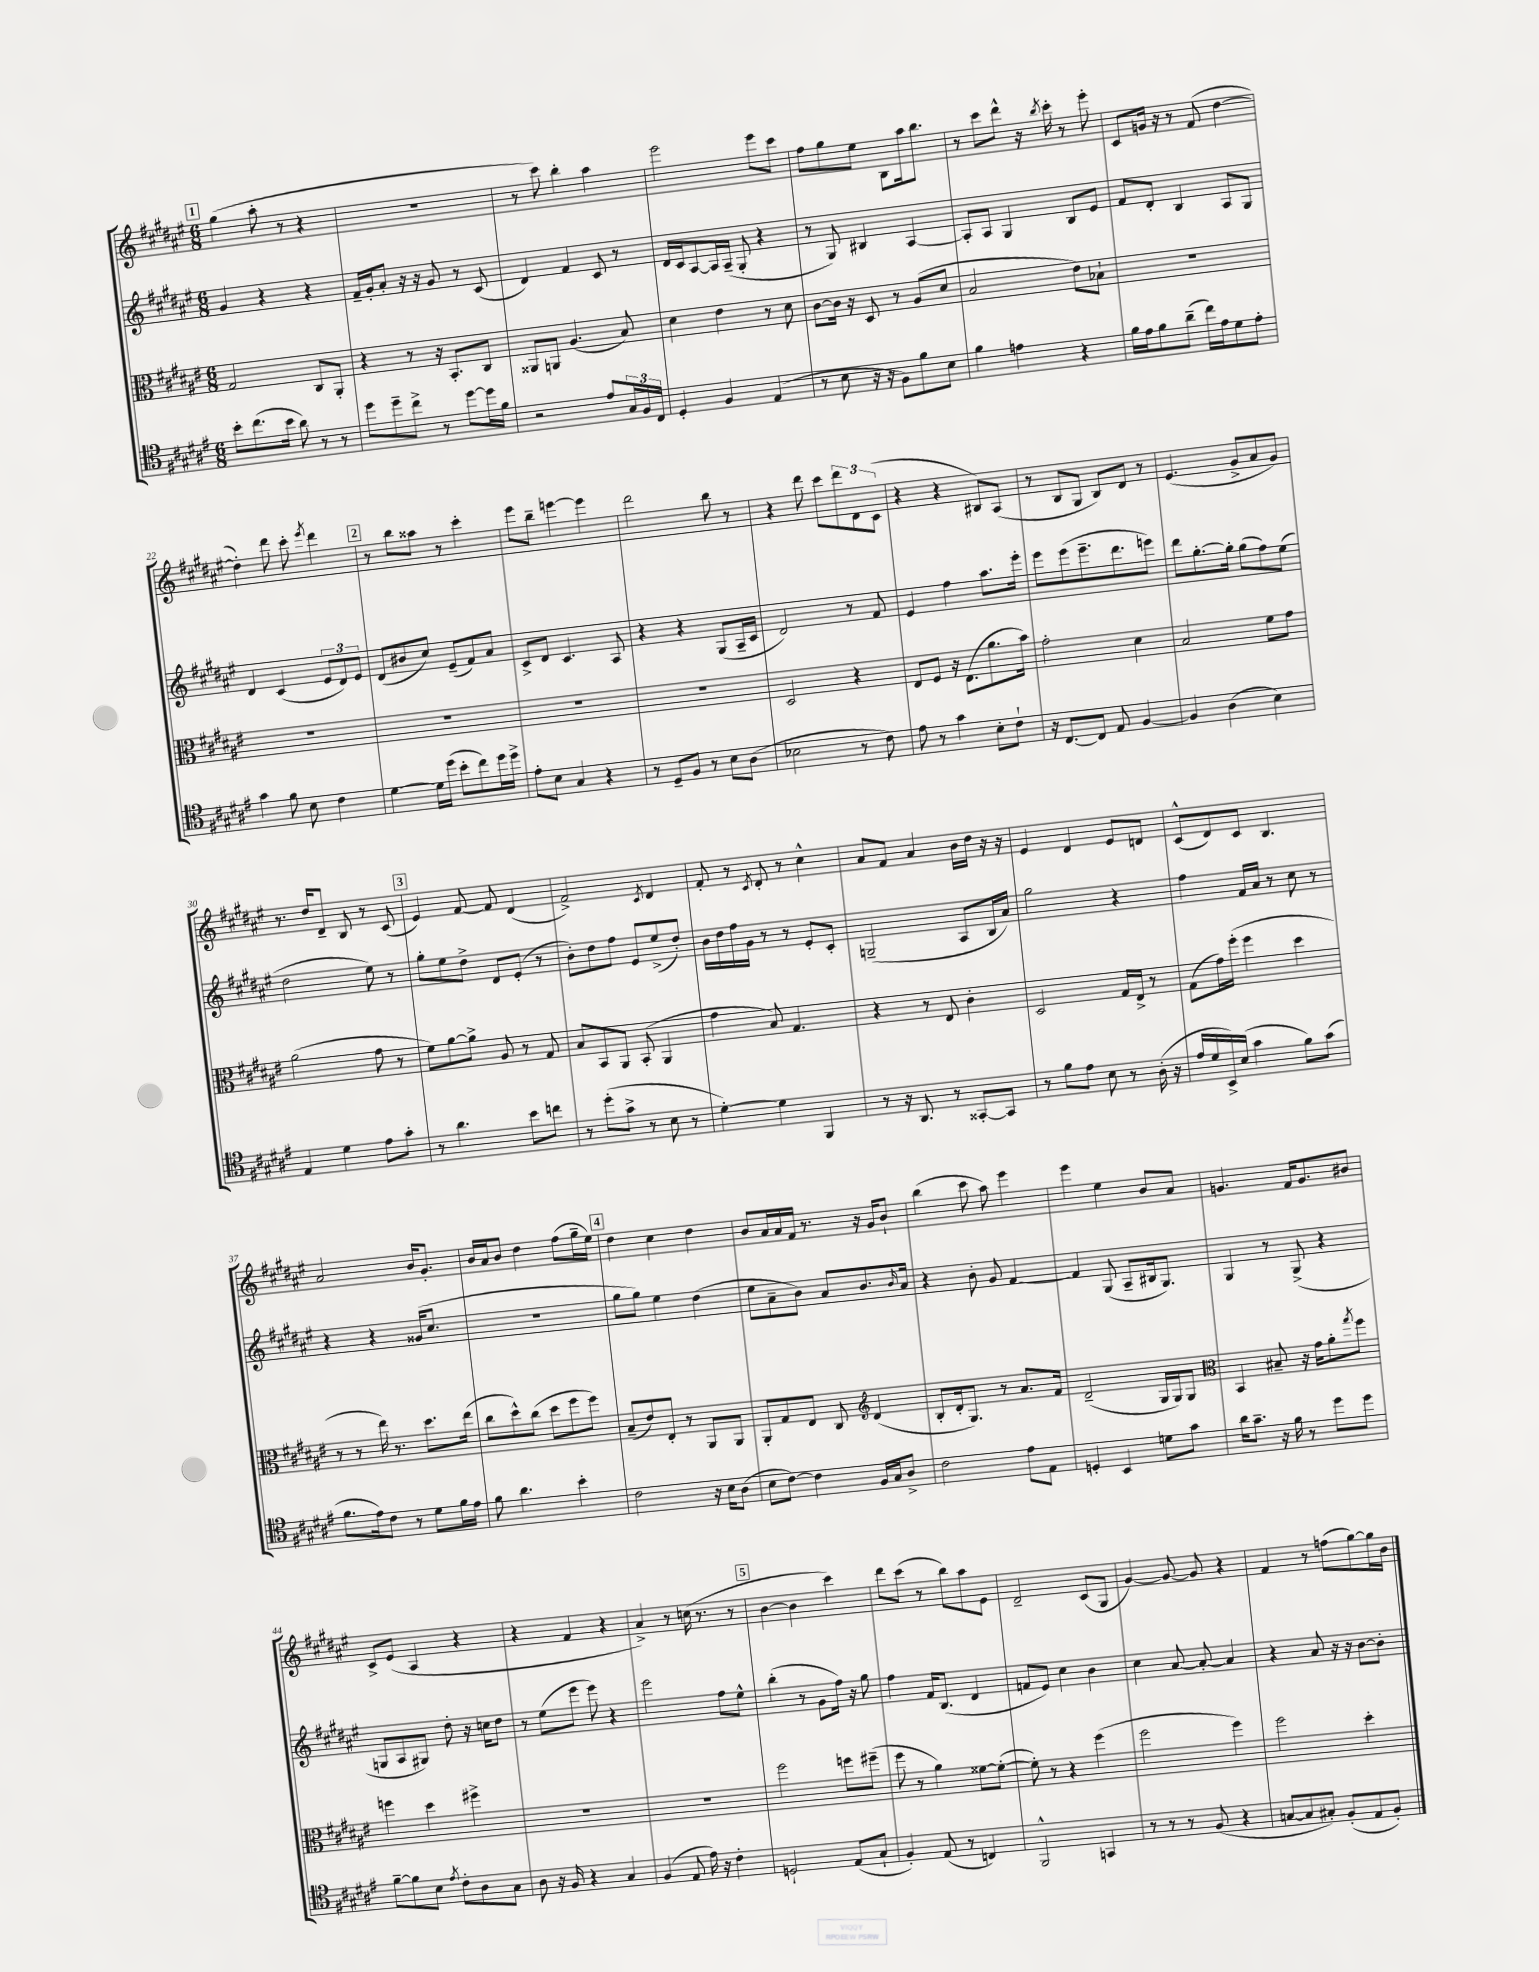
<<
\new StaffGroup <<
\new Staff = "s0" {
    \clef treble \key fis \major \numericTimeSignature \time 6/8
    \mark \markup { \box "1" } gis''4( ais''8-. r8 r4 |
    R2. |
    r8 cis'''8) b''4-. ais''4 |
    eis'''2 eis'''8 cis'''8 |
    fis''8 gis''8 eis''8 b8 ais''16 b''8. |
    r8 cis'''8 dis'''8-^ r16 \acciaccatura { b''8 } cis'''16-. r8 eis'''8-. |
    cis'8 g'16 r16 r8 fis'8( dis''4~ |
    dis''4-.) dis'''8 cis'''8-. \acciaccatura { eis'''8 } dis'''4 |
    \mark \markup { \box "2" } r8 b''8 aisis''8 r8 cis'''4-. |
    eis'''8 b''8-- e'''4~ e'''4 |
    dis'''2 b''8 r8 |
    r4 dis'''8 cis'''8 \tuplet 3/2 { dis'''8 dis'8 cis'8( } |
    r4 r4 bis8) ais8( |
    r8 b8 gis8 b8) dis'8 r8 |
    eis'4.( gis'8-> ais'8 gis'8) |
    r8. dis''16 dis'8-- b8 r8 cis'8( |
    \mark \markup { \box "3" } eis'4) fis'8~ fis'8 dis'4( |
    fis'2->) \acciaccatura { cis'8 } dis'4 |
    fis'8-. r8 \acciaccatura { cis'8 } dis'8-. r8 cis''4-^ |
    ais'8 fis'8 ais'4 b'16 dis''16 r16 r16 |
    eis'4 dis'4 eis'8 d'8 |
    cis'8-^( dis'8) cis'8 b4. |
    ais'2 b'16 gis'8.-. |
    b'16 ais'16 b'8 dis''4 fis''8( gis''16-- eis''16) |
    \mark \markup { \box "4" } dis''4 cis''4 dis''4 |
    b'8 ais'16 ais'16 fis'16 r8. r16 gis'16 b'8-! |
    b''4( cis'''8 ais''8) eis'''4 |
    eis'''4 eis''4 b'8 ais'8 |
    g'4. fis'16 g'8. bis'8 |
    cis'8-> eis'8( ais4 r4 |
    r4 fis'4 r4 |
    ais'4->) r8 c''16( r8. r8 |
    \mark \markup { \box "5" } b'4~ b'4 cis'''4) |
    dis'''8 cis'''8( r8 b''8) ais''8 eis'8 |
    dis'2-- cis'8( gis8 |
    gis'4~) gis'8~ gis'8 r4 |
    fis'4 r8 f''8( gis''8~) gis''16 b'16 \bar "|." |
}
\new Staff = "s1" {
    \clef treble \key fis \major \numericTimeSignature \time 6/8
    \mark \markup { \box "1" } gis'4 r4 r4 |
    fis'16-- gis'16-. ais'8-. r16 r16 gis'8 r8 cis'8( |
    dis'4) fis'4 cis'8 r8 |
    dis'16 cis'16 ais8~ ais16 ais16--( gis8-. r4 |
    r8 gis8) bis4 ais4~ |
    ais8-. ais8 gis4 b8 eis'8 |
    fis'8 dis'8-. b4 ais8 gis8 |
    dis'4 cis'4( \tuplet 3/2 { eis'8 dis'8) eis'8 } |
    \mark \markup { \box "2" } dis'8( bis'8 cis''8) eis'8--( fis'8) ais'8 |
    cis'8-> dis'8 cis'4. ais8 |
    r4 r4 gis8( ais16-- cis'16 |
    dis'2) r8 fis'8 |
    eis'4 fis''4 ais''8. eis'''16-. |
    eis'''8 eis'''8( eis'''8.-- dis'''8. e'''8) |
    dis'''8 gis''8.~-. gis''16-. gis''8( fis''8) eis''8( |
    dis''2 eis''8) r8 |
    \mark \markup { \box "3" } gis''8-. eis''8 dis''8-> dis'8 eis'8-.( r8 |
    b'8-.) dis''8 fis''8 eis'8 eis''8->( dis''8-.) |
    b'16 dis''16 fis''16 gis'16 r8 r8 eis'8-. cis'8-. |
    g2--( ais8 b16 ais'16) |
    gis''2 r4 |
    fis''4 fis'16 ais'16 r8 cis''8 r8 |
    r4 r4 gisis'16( cis''8. |
    R2. |
    \mark \markup { \box "4" } gis''8 gis''8) eis''4 dis''4( |
    eis''8 ais'8-- b'8) ais'8 b'8. \grace { b'16 } ais'16 |
    r4 b'8-. gis'8 fis'4~ |
    fis'4 gis8( ais8-- bis16 gis8.) |
    gis4 r8 gis8->( r4 |
    g8 ais8 gis8) dis''8-. r16 c''16 dis''8 |
    r8 eis''8( eis'''8 eis'''8) r4 |
    eis'''2 fis''8 eis''8-^ |
    \mark \markup { \box "5" } b''4-.( r8 gis'8 fis''16) r16 gis''8 |
    fis''4 fis'16 b8.( dis'4 |
    f'8 eis'8) cis''4 b'4 |
    cis''4 ais'8~ ais'8~-. ais'4 |
    r4 ais'8 r16 r16 b'8~ b'8-. \bar "|." |
}
\new Staff = "s2" {
    \clef alto \key fis \major \numericTimeSignature \time 6/8
    \mark \markup { \box "1" } gis2 cis8 ais,8-. |
    r4 r8 r16 b,8.-. cis8 |
    aisis,8 a,8 ais4.( b8) |
    dis'4 eis'4 r8 dis'8 |
    cis'8~ cis'16 r16 dis8 r8 ais8( dis'8 |
    b2 eis'8) bes8-! |
    R2. |
    R2. |
    \mark \markup { \box "2" } R2. |
    R2. |
    R2. |
    dis2 r4 |
    eis8 fis8 r16 eis8.( ais'8. b'16) |
    gis'2-. dis'4 |
    b2 fis'8 gis'8 |
    ais'2( gis'8 r8 |
    \mark \markup { \box "3" } fis'8) ais'8~ ais'8-> ais8 r8 gis8 |
    b8 b,8 ais,8 b,8-.( ais,4 |
    gis'4 b8) gis4. |
    r4 r8 eis8 cis'4-. |
    dis2 gis16 eis16-> r8 |
    gis8( gis'16) fis''16-.( fis''4 dis''4 |
    r8 r8 eis''16) r8. dis''8. eis''16( |
    cis''8 dis''8-^) cis''8( dis''8 fis''8 fis''8) |
    \mark \markup { \box "4" } b8--( eis'8) eis8-. r8 ais,8 ais,8 |
    ais,8-. gis8 eis8 cis8 \clef treble dis'4( |
    b8-. dis'16-. gis8.) r8 ais'8. fis'16 |
    dis'2--( gis16 gis16) gis8 |
    \clef alto b,4 bis8-- r16 gis'16 ais'8-. \acciaccatura { gis''8 } fis''8 |
    f''4 dis''4 fis''4-> |
    R2. |
    R2. |
    \mark \markup { \box "5" } fis''2 f''8 fis''8--( |
    fis''8 r8 ais'4) fisis'8~ fisis'8~-.( |
    fisis'8-.) r8 r4 fis''4( |
    fis''2 fis''4) |
    fis''2 dis''4-. \bar "|." |
}
\new Staff = "s3" {
    \clef tenor \key fis \major \numericTimeSignature \time 6/8
    \mark \markup { \box "1" } b'8-. cis''8.( b'16 ais'8) r8 r8 |
    dis''8 dis''8-- cis''8-> r8 dis''8~ dis''16 fis'16 |
    r2 eis'8 \tuplet 3/2 { gis16 fis16 cis16 } |
    dis4-. fis4 eis4( |
    r8 b8 r16 r16 fis8) fis'8 b8 |
    fis'4 e'4 r4 |
    fis'16 eis'16 fis'8 ais'8--( cis''16) eis'16 dis'8 eis'8-. |
    gis'4 fis'8 b8 cis'4 |
    \mark \markup { \box "2" } dis'4~ dis'16 dis''16( b'8-. cis''8) dis''16 dis''16-> |
    eis'8-. b8 gis4 r4 |
    r8 dis8-- fis8 r8 b8 ais8( |
    bes2 r8 cis'8) |
    eis'8 r8 gis'4 b8-. cis'8-! |
    r16 cis8.~ cis8 eis8 fis4~ |
    fis4 ais4( b4) |
    eis4 dis'4 eis'8 gis'8-. |
    \mark \markup { \box "3" } r8 ais'4. b'8 c''8 |
    r8 dis''8-.( gis'8-> r8 b8 r8 |
    dis'4~-.) dis'4 fis,4 |
    r8 r16 ais,8. r8 gisis,8~-. gisis,8 |
    r8 fis'8 eis'8 b8 r8 ais16-.( r16 |
    eis'16 dis'16 b,16->) b16( gis'4 fis'8) gis'8( |
    fis'8. eis'16) cis'8 r8 dis'8 fis'16 eis'16 |
    fis'8 ais'4. b'4-. |
    \mark \markup { \box "4" } cis'2 r16 b16 ais8( |
    b8 cis'8~) cis'4 fis16 gis16 ais8-> |
    cis'2 eis'8 eis8 |
    d4-. b,4 d'8 gis'8 |
    ais'16 gis'8.-- r16 fis'16 r8 dis''8 dis''8 |
    fis'8~-- fis'8 b8 \acciaccatura { eis'8 } cis'8-. ais8 gis8 |
    ais8 r16 fis16 r4 gis4 |
    fis4( eis8 eis'16) r16 cis'4-. |
    \mark \markup { \box "5" } d2-! eis8( gis8-! |
    fis4-.) eis8( r8 c4) |
    fis,2-^ g,4 |
    r8 r8 r8 fis8( r4 |
    g8~ g8 gis8-.) fis8-.( eis8 fis8-.) \bar "|." |
}
>>
>>
\layout { \context { \Score currentBarNumber = #15 } }
